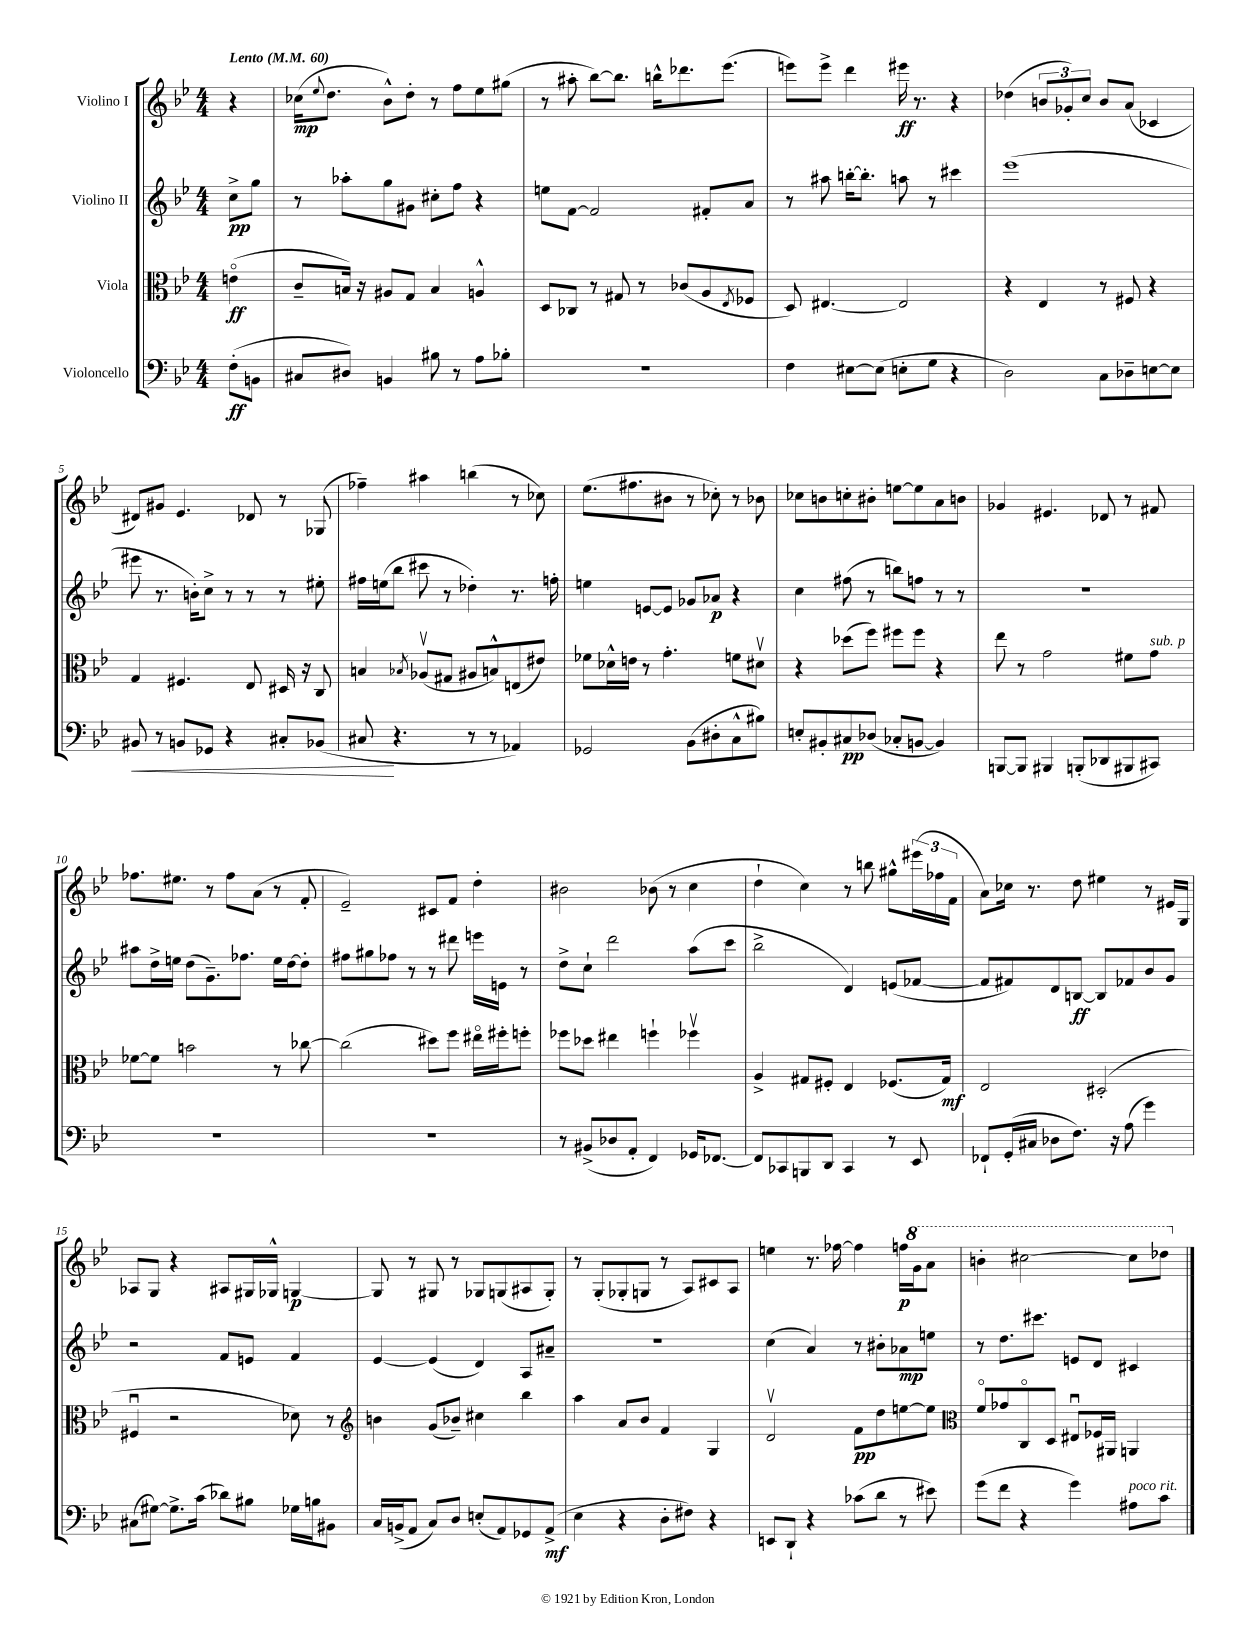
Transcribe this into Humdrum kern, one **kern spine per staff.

**kern	**dynam	**kern	**dynam	**kern	**dynam	**kern	**dynam
*part4	*part4	*part3	*part3	*part2	*part2	*part1	*part1
*staff4	*staff4	*staff3	*staff3	*staff2	*staff2	*staff1	*staff1
*I"Violoncello	*	*I"Viola	*	*I"Violino II	*	*I"Violino I	*
*clefF4	*	*clefC3	*	*clefG2	*	*clefG2	*
*k[b-e-]	*	*k[b-e-]	*	*k[b-e-]	*	*k[b-e-]	*
*M4/4	*	*M4/4	*	*M4/4	*	*M4/4	*
*MM60	*	*MM60	*	*MM60	*	*MM60	*
=	=	=	=	=	=	=	=
!	!	!	!	!	!	!LO:TX:a:B:t=Lento	!
(8F'\L	ff	(4en\	ff	8cc^\L	pp	4r	.
8BBn\J	.	.	.	8gg\J	.	.	.
=1	=1	=1	=1	=1	=1	=1	=1
8C#X/L	.	8c~/L	.	8r	.	(16cc-X\KL	mp
.	.	.	.	.	.	8qqee-/	.
.	.	.	.	.	.	8.dd\J	.
8D#X/J)	.	16Bn/Jk)	.	8aa-X'\L	.	.	.
.	.	16r	.	.	.	.	.
4BBn/	.	8A#X/L	.	8gg\	.	8b-^^\L)	.
.	.	8G/J	.	8g#X\J	.	8dd'\J	.
8B#X\	.	4B/	.	8cc#X'\L	.	8r	.
8r	.	.	.	8ff\J	.	8ff\L	.
8A\L	.	4An^^/	.	4r	.	8ee-\	.
8B-X'\J	.	.	.	.	.	(8gg#X\J	.
=2	=2	=2	=2	=2	=2	=2	=2
1r	.	8D/L	.	8een\L	.	8r	.
.	.	8C-X/J	.	[8f\J	.	8aa#X'\	.
.	.	8r	.	2f/]	.	[8bb-\L)	.
.	.	8G#X/	.	.	.	8.bb-\J]	.
.	.	8r	.	.	.	.	.
.	.	.	.	.	.	16bbn^^\KL	.
.	.	(8c-X/L	.	.	.	8.ddd-X\	.
.	.	8A/	.	8f#X'/L	.	.	.
.	.	.	.	.	.	(8.eee-\J	.
.	.	8qE-/	.	.	.	.	.
.	.	8F-X/J	.	8a/J	.	.	.
=3	=3	=3	=3	=3	=3	=3	=3
4F\	.	8D/)	.	8r	.	8eeen\L)	.
.	.	[4.E#X/	.	8aa#X\	.	8eee^\J	.
[8E#X\L	.	.	.	[16bbn'\KL	.	4ddd\	.
.	.	.	.	8.bb'\J]	.	.	.
(8E#\J]	.	.	.	.	.	.	.
8En'\L	.	2E#/]	.	8aan\	.	16eee#X\	ff
.	.	.	.	.	.	8.r	.
8G\J	.	.	.	8r	.	.	.
4r	.	.	.	4ccc#X\	.	4r	.
=4	=4	=4	=4	=4	=4	=4	=4
2D\)	.	4r	.	(1eee-	.	(4dd-X\	.
.	.	4E-/	.	.	.	12bn/L	.
.	.	.	.	.	.	12g-X'/)	.
.	.	.	.	.	.	12cc/J	.
8C\L	.	8r	.	.	.	8b/L	.
8D-X~\	.	8F#X/	.	.	.	(8a/J	.
[8En\	.	4r	.	.	.	4c-X/	.
8E\J]	.	.	.	.	.	.	.
!!LO:LB:g=z
=5	=5	=5	=5	=5	=5	=5	=5
!	!LO:HP:b	!	!	!	!	!	!
8BB#X/	<	4G/	.	8eee#X\	.	8d#X/L)	.
8r	.	.	.	8.r	.	8g#X/J	.
8BBn/L	.	4.F#X/	.	.	.	4.e-/	.
.	.	.	.	16bn'\KL)	.	.	.
8GG-X/J	.	.	.	8cc^\J	.	.	.
4r	.	.	.	8r	.	.	.
.	.	8E-/	.	8r	.	8d-X/	.
8C#X'/L	.	16D#X/	.	8r	.	8r	.
.	.	16r	.	.	.	.	.
(8BB-X/J	.	8C/	.	8ee#X'\	.	(8G-X/	.
=6	=6	=6	=6	=6	=6	=6	=6
8C#X/	.	4Bn/	.	16ff#X\LL	.	4ff-X~\)	.
.	.	.	.	(16een\J	.	.	.
4.r	[	.	.	8bb-\J	.	.	.
.	.	8qB-X/	.	.	.	.	.
.	.	(8A-Xv/L	.	8ccc#X\	.	4aa#X\	.
.	.	8G#X/J	.	8r	.	.	.
8r	.	8A#X/L	.	4dd-X'\)	.	(4bbn\	.
8r	.	8Bn^^/)	.	.	.	.	.
4AA-X/)	.	(8En/	.	8.r	.	8r	.
.	.	8e#X/J)	.	.	.	8cc-X\)	.
.	.	.	.	16ffn'\	.	.	.
=7	=7	=7	=7	=7	=7	=7	=7
2GG-X/	.	8f-X\L	.	4een\	.	(8.ee-\L	.
.	.	16d-X^^\L	.	.	.	.	.
.	.	16en\JJ	.	.	.	8.ff#X\	.
.	.	8r	.	[8en/L	.	.	.
.	.	4.g'\	.	8e/J]	.	8b#X\J	.
(8BB-\L	.	.	.	8g-X/L	.	8r	.
8D#X'\	.	.	.	8a-X/J	p	8cc-X'\)	.
8C^^\	.	8fn\L	.	4r	.	8r	.
8B#X\J)	.	8d#Xv\J	.	.	.	8b-X\	.
=8	=8	=8	=8	=8	=8	=8	=8
8En'/L	.	4r	.	4cc\	.	8cc-X\L	.
8BB#X'/	.	.	.	.	.	8bn\	.
8C#X/	pp	(8dd-X\L	.	(8ff#X\	.	8ccn'\	.
(8D-X/J	.	8ff\J)	.	8r	.	8b#X'\J	.
8C-X'/L	.	8ff#X\L	.	8bbn\L)	.	[8een\L	.
[8BBn/J	.	8ff#\J	.	8ffn\J	.	8ee\]	.
4BB/])	.	4r	.	8r	.	8a\	.
.	.	.	.	8r	.	8bn\J	.
=9	=9	=9	=9	=9	=9	=9	=9
[8BBBn/L	.	8ee-\	.	1r	.	4g-X/	.
8BBB/J]	.	8r	.	.	.	.	.
4BBB#X/	.	2g\	.	.	.	4.e#X/	.
(8BBBn'/L	.	.	.	.	.	.	.
8DD-X/	.	.	.	.	.	8d-X/	.
8BBB#X/	.	8f#X\L	.	.	.	8r	.
!	!	!LO:TX:a:i:t=sub. p	!	!	!	!	!
8CC#X/J)	.	8g\J	.	.	.	8f#X/	.
!!LO:LB:g=z
=10	=10	=10	=10	=10	=10	=10	=10
1r	.	[8f-X\L	.	8aa#X\L	.	8.ff-X\L	.
.	.	8f-\J]	.	16dd^\L	.	.	.
.	.	.	.	16een\JJ	.	8.ee#X\J	.
.	.	2bn\	.	(8dd\L	.	.	.
.	.	.	.	8.g~\)	.	8r	.
.	.	.	.	.	.	8ff-\L	.
.	.	.	.	8.ff-X\J	.	.	.
.	.	.	.	.	.	(8a\J	.
.	.	8r	.	16ee\LL	.	8r	.
.	.	.	.	[16dd\J	.	.	.
.	.	[8cc-X\	.	8dd'\J]	.	8f'/	.
=11	=11	=11	=11	=11	=11	=11	=11
1r	.	(2cc-\]	.	8ff#X\L	.	2e-~/)	.
.	.	.	.	8gg#X\	.	.	.
.	.	.	.	8ff-X\J	.	.	.
.	.	.	.	8r	.	.	.
.	.	8dd#X\L)	.	8r	.	8c#X/L	.
.	.	8ff\J	.	8ddd#X\	.	8f/J	.
.	.	16ee#X\LL	.	16eeen\LL	.	4dd'\	.
.	.	16ff#X'\J	.	16en\JJ	.	.	.
.	.	8ffn'\J	.	8r	.	.	.
=12	=12	=12	=12	=12	=12	=12	=12
8r	.	8ff-X\L	.	8dd^\L	.	2b#X\	.
(8BB#X^/L	.	8dd-X\J	.	8cc`\J	.	.	.
8D-X/	.	4ee#X\	.	2ddd\	.	.	.
8AA'/J	.	.	.	.	.	.	.
4FF/)	.	4ffn`\	.	.	.	(8b-X\	.
.	.	.	.	.	.	8r	.
16GG-X/KL	.	4ff-Xv\	.	(8aa\L	.	4cc\	.
[8.FF-X/J	.	.	.	.	.	.	.
.	.	.	.	8ccc\J	.	.	.
=13	=13	=13	=13	=13	=13	=13	=13
8FF-/L]	.	4A^/	.	2bb-^\	.	4dd`\	.
8CC-X/	.	.	.	.	.	.	.
8BBBn/	.	8G#X/L	.	.	.	4cc\)	.
8DD/J	.	8F#X'/J	.	.	.	.	.
4CC-/	.	4E-/	.	4d/)	.	8r	.
.	.	.	.	.	.	8bbn\	.
8r	.	(8.F-X/L	.	(8en/L	.	8gg#X^^\L	.
8EE-/	.	.	.	[8f-X/J	.	(24eee#X\L	.
.	.	.	.	.	.	24ff-X\	.
.	.	16G#/Jk)	mf	.	.	.	.
.	.	.	.	.	.	24f\JJ	.
=14	=14	=14	=14	=14	=14	=14	=14
8FF-X`/L	.	2E-/	.	8f-/L]	.	8a\L)	.
(16GG'/L	.	.	.	8f#X/)	.	16cc-X\Jk	.
16C#X/JJ	.	.	.	.	.	8.r	.
8D-X\L	.	.	.	8d/	.	.	.
8.F\J)	.	.	.	[8Bn/J	ff	8dd\	.
.	.	(2D#X'/	.	8B/L]	.	4ee#X\	.
16r	.	.	.	.	.	.	.
(8A\	.	.	.	8f-X/	.	.	.
4g\)	.	.	.	8b-/	.	8r	.
.	.	.	.	8g/J	.	16e#X/LL	.
.	.	.	.	.	.	16G/JJ	.
!!LO:LB:g=z
=15	=15	=15	=15	=15	=15	=15	=15
(8C#X\L	.	4F#Xu/	.	2r	.	8A-X/L	.
[8G#X\J)	.	.	.	.	.	8G/J	.
8.G#^\L]	.	2r	.	.	.	4r	.
(16c\Jk	.	.	.	.	.	.	.
8d-X\L)	.	.	.	8f/L	.	8A#X/L	.
8B#X\J	.	.	.	8en/J	.	16G#X/L	.
.	.	.	.	.	.	16G-X^^/JJ	.
16G-X\LL	.	8d-X\)	.	4f/	.	[4Gn/	p
16Bn\J	.	.	.	.	.	.	.
8BB#X\J	.	8r	.	.	.	.	.
=16	=16	=16	=16	=16	=16	=16	=16
*	*	*clefG2	*	*	*	*	*
16C/LL	.	4bn\	.	[4e-/	.	8G/]	.
(16BBn^/J	.	.	.	.	.	.	.
8AA/J	.	.	.	.	.	8r	.
8C/L)	.	(8g/L	.	(4e-/]	.	8G#X/	.
8D/J	.	8b-X~/J)	.	.	.	8r	.
(8En'/L	.	4cc#X\	.	4d/)	.	8G-X/L	.
8AA/)	.	.	.	.	.	(8Gn/	.
8GG-X/	.	4bb-\	.	8A/L	.	8A#X/	.
(8AA^/J	mf	.	.	8a#X~/J	.	8G'/J)	.
=17	=17	=17	=17	=17	=17	=17	=17
4E-\	.	4aa\	.	1r	.	8r	.
.	.	.	.	.	.	(8G'/L	.
4r	.	8a/L	.	.	.	8G-X'/	.
.	.	8b-/J	.	.	.	8Gn/J	.
8D'\L	.	4f/	.	.	.	8r	.
8F#X\J)	.	.	.	.	.	8A/L)	.
4r	.	4G/	.	.	.	8c#X/	.
.	.	.	.	.	.	8A/J	.
=18	=18	=18	=18	=18	=18	=18	=18
8EEn/L	.	2dv/	.	(4cc\	.	4een\	.
8DD`/J	.	.	.	.	.	.	.
4r	.	.	.	4a/)	.	8.r	.
.	.	.	.	.	.	[16ff-X\	.
(8c-X\L	.	8f\L	pp	8r	.	4ff-\]	.
8d\J	.	8dd\	.	8b#X'\L	.	.	.
8r	.	[8een\	.	8a-X\	mp	16ffn\LL	p
*	*	*	*	*	*	*8va	*
.	.	.	.	.	.	16gg\J	.
8e#X\)	.	8ee\J]	.	8een\J	.	8aa\J	.
=19	=19	=19	=19	=19	=19	=19	=19
*	*	*clefC3	*	*	*	*	*
(8g\L	.	8f/L	.	8r	.	4bbn'\	.
8f\J	.	8g-X/	.	8.dd\L	.	.	.
4r	.	8C/	.	.	.	[2ccc#X\	.
.	.	.	.	8.ccc#X\J	.	.	.
.	.	8D/J	.	.	.	.	.
4g\)	.	8E#Xu/L	.	8en/L	.	.	.
.	.	16F-X/L	.	8d/J	.	.	.
.	.	16AA#X/JJ	.	.	.	.	.
!LO:TX:a:i:t=poco rit.	!	!	!	!	!	!	!
8A#X\L	.	4AAn/	.	4c#X/	.	8ccc#\L]	.
8c\J	.	.	.	.	.	8ddd-X\J	.
*	*	*	*	*	*	*X8va	*
==	==	==	==	==	==	==	==
*-	*-	*-	*-	*-	*-	*-	*-
